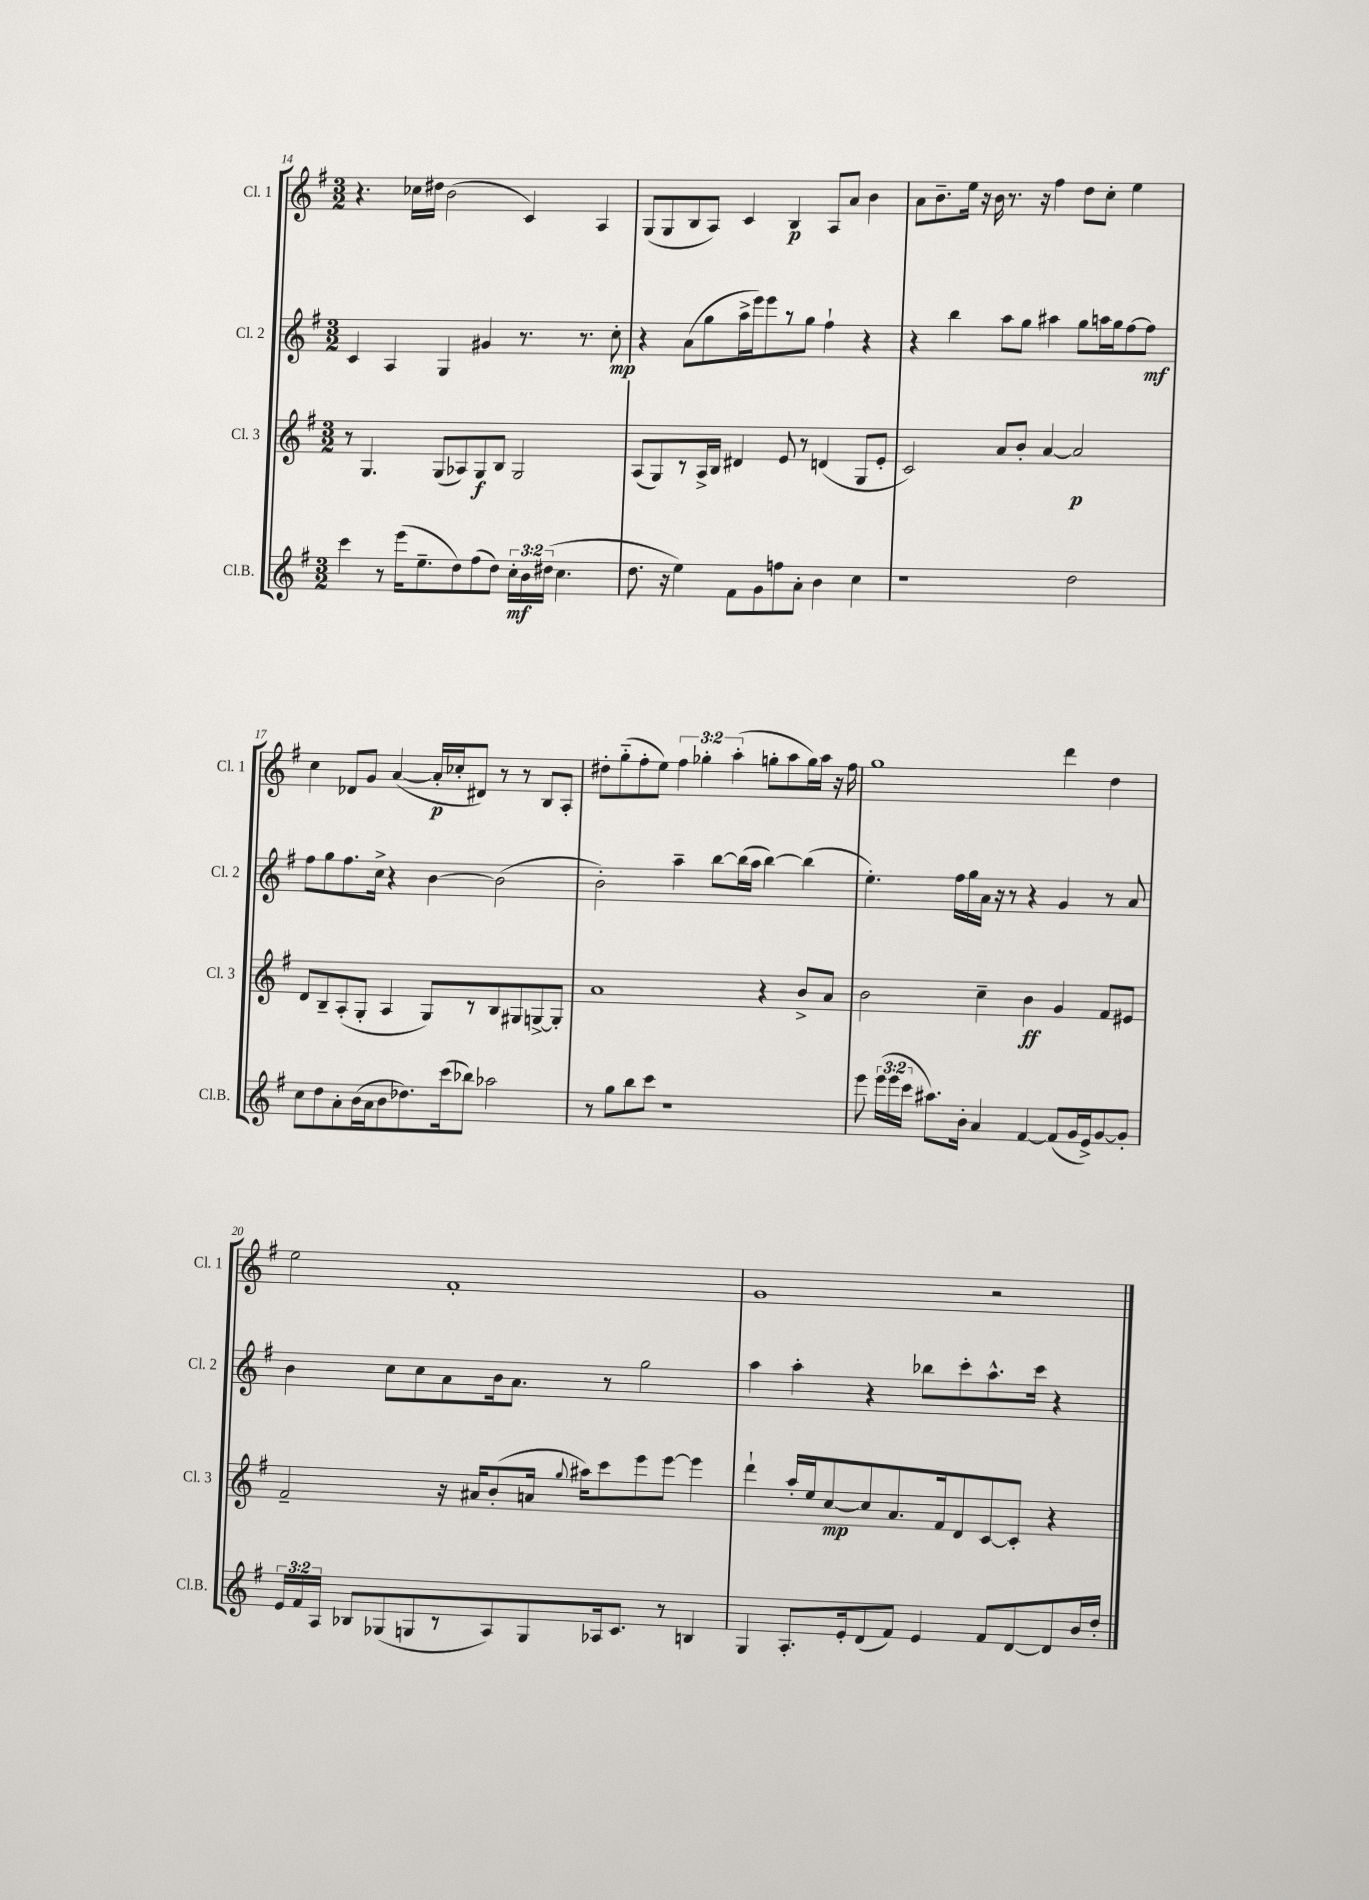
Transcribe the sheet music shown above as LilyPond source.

<<
\new StaffGroup <<
\new Staff = "s0" \with { instrumentName = "Cl. 1" shortInstrumentName = "Cl. 1" } {
    \clef treble \key g \major \numericTimeSignature \time 3/2 \override Staff.TupletNumber.text = #tuplet-number::calc-fraction-text
    \autoBeamOff r4. ces''16[ dis''16] b'2( c'4) a4 |
    g8[( g8 b8 a8]) c'4 b4\p a8[ a'8] b'4 |
    a'8[ b'8.-- e''16] r16 b'16 r8. r16 fis''4 d''8[ c''8]-. e''4 |
    c''4 des'8[ g'8] a'4~( a'16[-.\p ces''16-. dis'8]) r8 r8 b8[ a8]-. |
    dis''8[-. g''8-_( fis''8-. e''8]) \tuplet 3/2 { fis''4 ges''4-. a''4-.( } g''8[-. a''8 g''16) a''16] r16 fis''16 |
    g''1 d'''4 d''4 |
    e''2 fis'1-. |
    g'1 r2 \bar "|." |
}
\new Staff = "s1" \with { instrumentName = "Cl. 2" shortInstrumentName = "Cl. 2" } {
    \clef treble \key g \major \numericTimeSignature \time 3/2
    \autoBeamOff c'4 a4 g4 gis'4 r8. r8. c''8-.\mp |
    r4 a'8[( g''8 a''16-> e'''16) e'''8 r8 g''8] fis''4-! r4 |
    r4 b''4 a''8[ g''8] ais''4 g''8[ a''16 g''16 fis''8~ fis''8]\mf |
    fis''8[ g''8 fis''8. c''16]-> r4 b'4~ b'2( |
    b'2-.) a''4-- b''8[~ b''16( a''16] b''4~) b''4( |
    e''4.-.) fis''16[ g''16 a'16] r16 r8 r4 g'4 r8 a'8 |
    b'4 c''8[ c''8 a'8 b'16 a'8.] r8 g''2 |
    a''4 a''4-. r4 bes''8[ c'''8-. a''8.-^ c'''16] r4 \bar "|." |
}
\new Staff = "s2" \with { instrumentName = "Cl. 3" shortInstrumentName = "Cl. 3" } {
    \clef treble \key g \major \numericTimeSignature \time 3/2
    \autoBeamOff r8 g4. g8[( aes8) g8\f b8] g2 |
    a8[( g8) r8 a16-> b16] dis'4 e'8 r8 d'4( g8[ e'8]-. |
    c'2) a'8[ b'8]-. a'4~ a'2\p |
    d'8[ b8-- a8-.( g8]-. a4 g8[) r8 b8 gis8 g8~-> g8]-. |
    a'1 r4 b'8[-> a'8] |
    b'2 c''4-- b'4\ff g'4 fis'8[ eis'8] |
    fis'2-- r16 ais'16[ b'8-.( a'16] \appoggiatura { g''8 } ais''16[) c'''8 e'''8 e'''8]~ e'''4 |
    d'''4-! a''16[-. e''16 c''8~\mp c''8 a'8. fis'16 d'8 c'8~ c'8]-. r4 \bar "|." |
}
\new Staff = "s3" \with { instrumentName = "Cl.B." shortInstrumentName = "Cl.B." } {
    \clef treble \key g \major \numericTimeSignature \time 3/2 \override Staff.TupletNumber.text = #tuplet-number::calc-fraction-text
    \autoBeamOff c'''4 r8 e'''16[( e''8.-- d''8) fis''8( d''8]) \tuplet 3/2 { c''16[-.\mf b'16 dis''16]( } c''4. |
    d''8. r16 e''4) fis'8[ g'8 f''8 a'8]-. b'4 c''4 |
    r1 d''2 |
    c''8[ d''8 a'8-. b'16( a'16 b'8 des''8.) c'''16( bes''8]) aes''2 |
    r8 g''8[ b''8 c'''8] r1 |
    e'''8 \tuplet 3/2 { e'''16[( e'''16 c'''16] } ais''8.[) b'16]-. a'4 fis'4~ fis'8[( g'16 e'16->) g'8~ g'8]-. |
    \tuplet 3/2 { e'16[ fis'16 a16] } bes8[ ges8( g8 r8 a8) g8 aes16 c'8.] r8 b4 |
    g4 a8.[-. e'16-. d'8( fis'8]) e'4 fis'8[ d'8~ d'8 b'16 d''16]-. \bar "|." |
}
>>
>>
\layout { \context { \Score currentBarNumber = #14 } }
